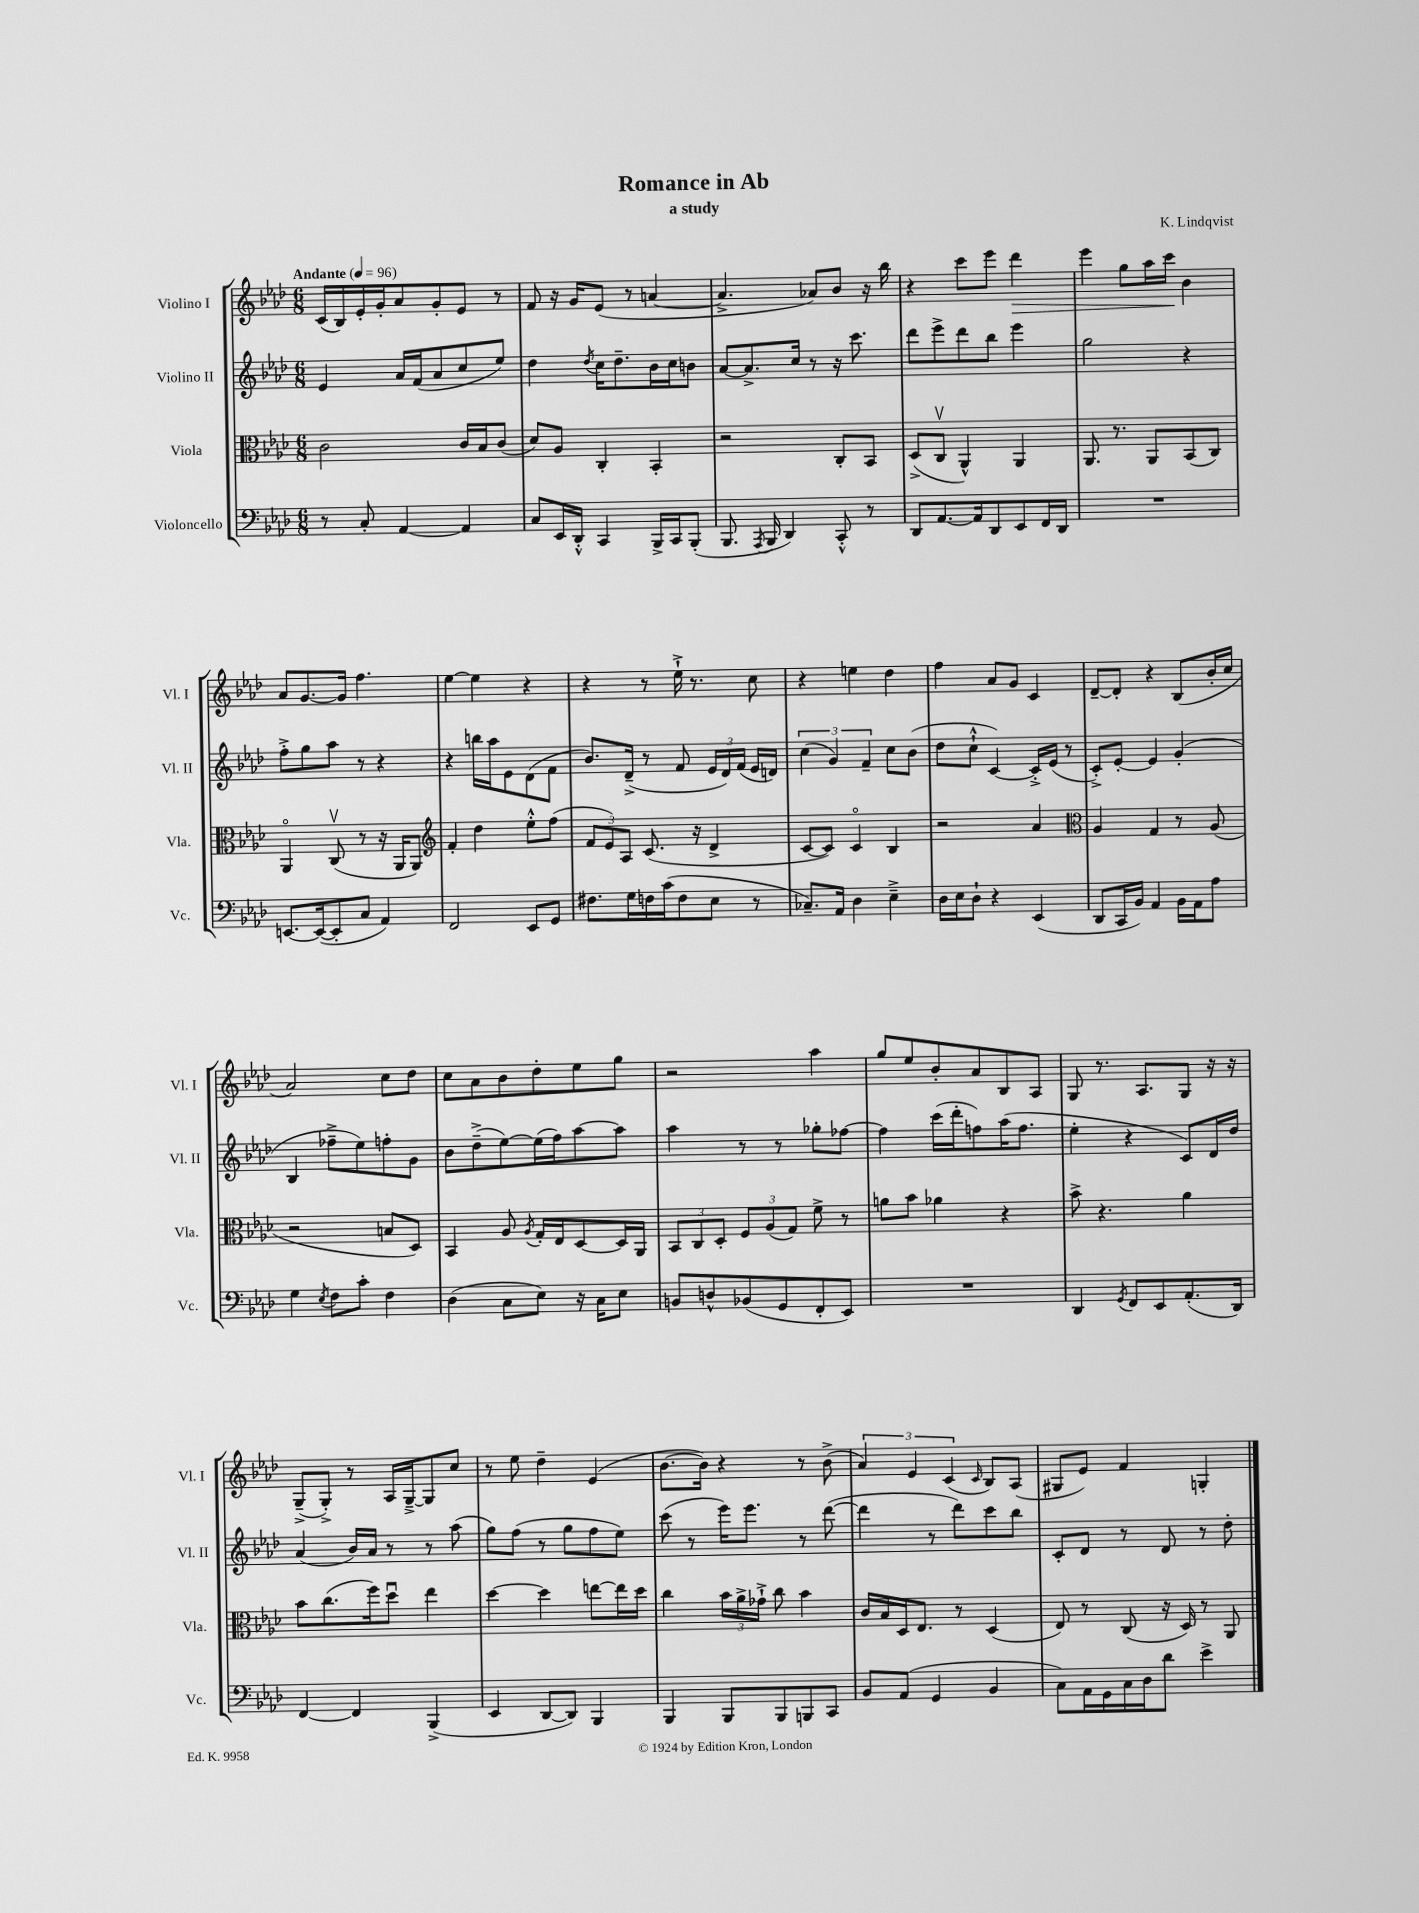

**kern	**kern	**kern	**kern	**dynam
*part4	*part3	*part2	*part1	*part1
*staff4	*staff3	*staff2	*staff1	*staff1
*I"Violoncello	*I"Viola	*I"Violino II	*I"Violino I	*
*I'Vc.	*I'Vla.	*I'Vl. II	*I'Vl. I	*
*clefF4	*clefC3	*clefG2	*clefG2	*
*k[b-e-a-d-]	*k[b-e-a-d-]	*k[b-e-a-d-]	*k[b-e-a-d-]	*
*M6/8	*M6/8	*M6/8	*M6/8	*
*MM96	*MM96	*MM96	*MM96	*
=1	=1	=1	=1	=1
!	!	!	!LO:TX:a:B:t=Andante	!
8r	2c\	4e-/	(16c/LL	.
.	.	.	16B-/)	.
8C'/	.	.	16e-'/	.
.	.	.	16g'/J	.
[4AA-/	.	16a-/LL	8a-/	.
.	.	(16f/J	.	.
.	.	8a-/	8g'/	.
4AA-/]	16c/LL	8cc/	8e-/J	.
.	16B-/J	.	.	.
.	(8c/J	8ee-/J)	8r	.
=2	=2	=2	=2	=2
8C/L	8d-/L)	4dd-\	8f/	.
16EE-/L	8A-/J	.	16r	.
16DD-'^^/JJ	.	.	16g/KL	.
.	.	8qdd-/	.	.
4CC/	4C'/	16cc\KL	(8e-/J	.
.	.	8.dd-~\	.	.
.	.	.	8r	.
16BBB-^/LL	4BB-'/	16b-\L	[4an/	.
16CC/J	.	16cc\J	.	.
(8BBB-'/J	.	8bn\J	.	.
=3	=3	=3	=3	=3
8.BBB-/	2r	[8a-/L	4.a^/]	.
.	.	8.a-^/]	.	.
8qAAA-/	.	.	.	.
16BBB-/	.	.	.	.
4DD-/)	.	.	.	.
.	.	16cc/Jk	.	.
.	.	8r	8a-X/L)	.
8CC'^^/	8C'/L	16r	8b-/J	.
.	.	8.ccc\	.	.
8r	8BB-/J	.	16r	.
.	.	.	16bb-\	.
=4	=4	=4	=4	=4
8DD-/L	(8D-^/L	8ddd-\L	4r	.
[8.AA-/	8Cv/J	8eee-^\	.	.
.	4AA-^^/)	8ddd-\	8ccc\L	.
16AA-/k]	.	.	.	.
8DD-/	.	8bb-\J	8eee-\J	.
!	!	!	!	!LO:HP:b
8EE-/	4AA-/	4eee-\	4ddd-\	>
16FF/L	.	.	.	.
16DD-/JJ	.	.	.	.
=5	=5	=5	=5	=5
2.r	8.AA-/	2gg\	4eee-\	.
.	8.r	.	.	.
.	.	.	8gg\L	.
.	8AA-/L	.	16aa-\L	.
.	.	.	16ccc\JJ	.
.	(8BB-/	4r	4b-\	]
.	8C/J)	.	.	.
!!LO:LB:g=z
=6	=6	=6	=6	=6
[8.EEn/L	4AA-/	8ff'^\L	8a-/L	.
.	.	8gg\	[8.g/	.
(16EE/k_	.	.	.	.
8EE'/]	(8Cv/	8aa-\J	.	.
.	.	.	16g/Jk]	.
8C/J	8r	8r	4.ff\	.
4AA-/)	16r	4r	.	.
.	16AA-/KL	.	.	.
.	8AA-/J)	.	.	.
=7	=7	=7	=7	=7
*	*clefG2	*	*	*
2FF/	4f'/	4r	[4ee-\	.
.	4dd-\	16bbn\LL	4ee-\]	.
.	.	16aa-\J	.	.
.	.	8e-\	.	.
8EE-/L	8ee-'^^\L	(8d-\	4r	.
8GG/J	(8ff\J	8f\J	.	.
=8	=8	=8	=8	=8
8.F#X\L	12f/L	8.b-/L)	4r	.
.	12e-/)	.	.	.
.	12A-/J	.	.	.
16G\L	.	(16d-~^/Jk	.	.
16Fn\	(8.c/	8r	8r	.
(16c\J	.	.	.	.
8F\	.	8f/	16ee-`^\	.
.	16r	.	8.r	.
8E-\J	4d-^/	24e-/LL	.	.
.	.	24d-/)	.	.
.	.	(24f/JJ	.	.
8r	.	16e-/LL	8cc\	.
.	.	16dn/JJ)	.	.
=9	=9	=9	=9	=9
8.C-X~/L)	[8c/L	(6cc\	4r	.
.	8c/J])	.	.	.
.	.	6g/)	.	.
16AA-/Jk	.	.	.	.
4D-\	4c/	.	4een\	.
.	.	6f~/	.	.
4E-~^\	4B-/	8cc\L	4dd-\	.
.	.	(8b-\J	.	.
=10	=10	=10	=10	=10
16D-\LL	2r	8dd-\L	4ff\	.
16E-\J	.	.	.	.
8D-`\J	.	8cc`^^\J	.	.
4r	.	[4c/)	8a-/L	.
.	.	.	8g/J	.
(4EE-/	4a-/	16c'^/LL]	4c/	.
.	.	(16e-/JJ	.	.
.	.	8r	.	.
=11	=11	=11	=11	=11
*	*clefC3	*	*	*
8DD-/L	4A-/	8c'^/L)	[8d-~/L	.
16CC/L	.	[8e-'/J	8d-'/J]	.
16BB-/JJ)	.	.	.	.
4AA-/	4G/	4e-/]	4r	.
16BB-\LL	8r	(4g'/	(8B-/L	.
16AA-\J	.	.	.	.
8A-\J	(8A-/	.	16b-'/L	.
.	.	.	16cc/JJ	.
!!LO:LB:g=z
=12	=12	=12	=12	=12
4G\	2r	4B-/	2a-/)	.
8qE-/	.	.	.	.
8F\L	.	8ff-X~^\L	.	.
8c'\J	.	8ee-\)	.	.
4F\	8Bn/L	8ffn'\	8cc\L	.
.	8D-/J)	8g\J	8dd-\J	.
=13	=13	=13	=13	=13
(4D-\	4BB-/	8b-\L	8cc\L	.
.	.	(8dd-~^\	8a-\	.
8C\L	8A-/	[8ee-\)	8b-\	.
.	8qA-/	.	.	.
8E-\J)	16G'/LL	(16ee-\L]	8dd-'\	.
.	16E-/J	16ff\J)	.	.
16r	[8D-/	[8aa-\	8ee-\	.
16C\KL	.	.	.	.
8E-\J	16D-/L]	8aa-\J]	8gg\J	.
.	16AA-/JJ	.	.	.
=14	=14	=14	=14	=14
8BBn/L	12BB-/L	4aa-\	2r	.
.	12C/	.	.	.
8Dn^^/	.	.	.	.
.	12D-'/J	.	.	.
(8BB-X/	12F/L	8r	.	.
.	(12A-/	.	.	.
8GG/	.	8r	.	.
.	12G/J)	.	.	.
8FF'/	8f^\	8gg-X'\L	4aa-\	.
8EE-/J)	8r	[8ff-X\J	.	.
=15	=15	=15	=15	=15
2.r	8an\L	4ff-\]	8gg/L	.
.	8b-\J	.	8ee-/	.
.	4a-X\	(16ccc\LL	8b-'/	.
.	.	16ddd-'\J	.	.
.	.	8ffn\)	8a-/	.
.	4r	(16aa-\K	8B-/	.
.	.	8.ff\J	.	.
.	.	.	8A-/J	.
=16	=16	=16	=16	=16
4DD-/	8b-^\	4ee-'\	8G/	.
.	4.r	.	8.r	.
8qGG/	.	.	.	.
8FF/L	.	4r	.	.
.	.	.	8.A-/L	.
8EE-/	.	.	.	.
(8.AA-'/	4a-\	8c/L)	8G/J	.
.	.	16d-/L	16r	.
16DD-/Jk)	.	16dd-/JJ	16r	.
!!LO:LB:g=z
=17	=17	=17	=17	=17
[4FF/	8b-\L	(4a-/	(8G~^/L	.
.	(8.cc\	.	8G'^/J)	.
4FF/]	.	16b-/LL)	8r	.
.	16ff\k)	16a-/JJ	.	.
.	8dd-u\J	8r	16A-/LL	.
.	.	.	[16G~^/J	.
(4BBB-^/	4ee-\	8r	8G/]	.
.	.	(8aa-\	8cc/J	.
=18	=18	=18	=18	=18
4EE-/	[4dd-\	8gg\L)	8r	.
.	.	(8ff\J	8ee-\	.
[8DD-/L	4dd-\]	8r	4dd-~\	.
8DD-/J])	.	8gg\L	.	.
4BBB-/	[8een\L	8ff\	(4e-/	.
.	16ee\L]	8ee-\J)	.	.
.	16dd-\JJ	.	.	.
=19	=19	=19	=19	=19
4BBB-/	4cc\	(8ccc\	[8.b-\L	.
.	.	8r	.	.
.	.	.	16b-\Jk])	.
8BBB-/L	24b-\LL	16eee-\KL)	4r	.
.	24a-^\	.	.	.
.	.	8.eee-\J	.	.
.	24g-X`^\JJ	.	.	.
8BBB-/	8cc\	.	.	.
8BBBn/	4b-\	8r	8r	.
8CC/J	.	([8ddd-\	(8b-^\	.
=20	=20	=20	=20	=20
8BB-/L	16c/LL	4ddd-\]	6a-/)	.
.	16B-/	.	.	.
(8AA-/J	16D-/J	.	.	.
.	.	.	6e-/	.
.	8.E-/J	.	.	.
4GG/	.	8r	.	.
.	.	.	(6c/	.
.	8r	8ddd-\L)	.	.
.	.	.	16qqc/	.
4BB-/	(4D-/	8ccc\	8B-/L)	.
.	.	8bb-\J	(8A-/J	.
=21	=21	=21	=21	=21
8C\L)	8E-/)	8c'/L	8G#X/L	.
16AA-\L	8r	8d-/J	8e-/J)	.
16GG\	.	.	.	.
16C\	(8C/	8r	4f/	.
16D-\J	.	.	.	.
8d-\J	16r	8d-/	.	.
.	16D-/)	.	.	.
4e-^\	8r	8r	4Gn'/	.
.	8AA-/	8dd-'\	.	.
==	==	==	==	==
*-	*-	*-	*-	*-
